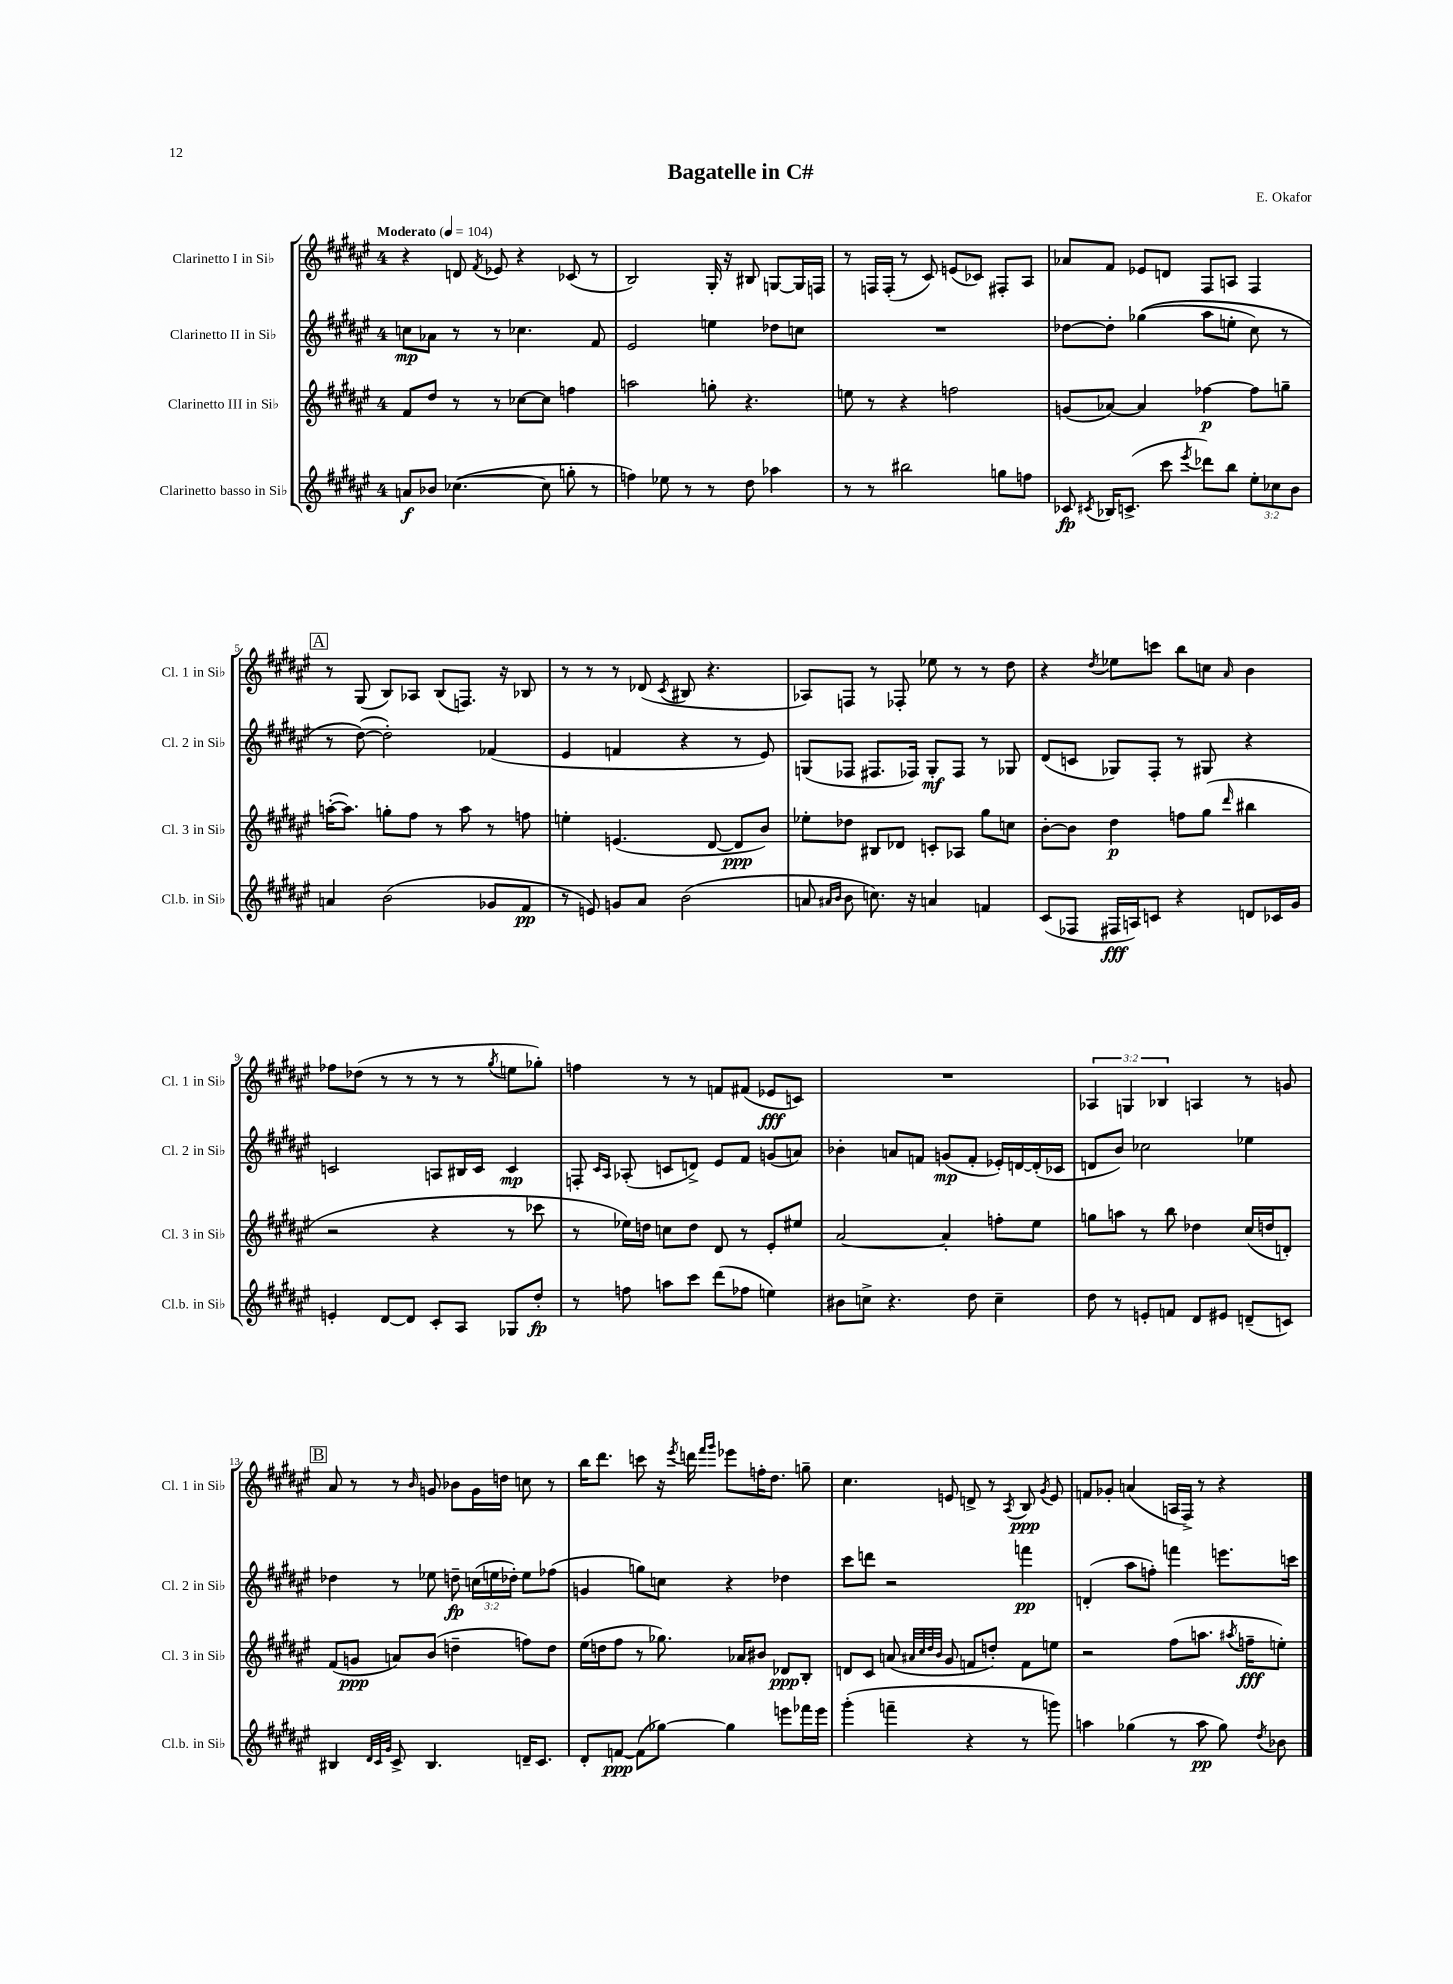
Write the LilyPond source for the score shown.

\header { title = "Bagatelle in C#" composer = "E. Okafor" }
<<
\new StaffGroup <<
\new Staff = "s0" \with { instrumentName = "Clarinetto I in Sib" shortInstrumentName = "Cl. 1 in Sib" } {
    \clef treble \key fis \major \once \override Staff.TimeSignature.style = #'single-digit \time 4/4 \override Staff.TupletNumber.text = #tuplet-number::calc-fraction-text \tempo "Moderato" 4 = 104
    \autoBeamOff r4 d'8 \acciaccatura { fis'8 } ees'8 r4 ces'8( r8 |
    b2) gis16-. r16 bis8 g8[~ g16 f16] |
    r8 f16[ f16]-.( r8 cis'8) e'8[( ces'8]) fis8[-. ais8] |
    aes'8[ fis'8] ees'8[ d'8] fis8[ a8] fis4 |
    \mark \markup { \box "A" } r8 gis8( b8[) aes8] b8[( f8.]) r16 bes8 |
    r8 r8 r8 des'8( \acciaccatura { cis'8 } bis8 r4. |
    aes8[) f8] r8 fes8-. ees''8 r8 r8 dis''8 |
    r4 \acciaccatura { dis''8 } ees''8[ c'''8] b''8[ c''8] \grace { ais'16 } b'4 |
    fes''8[ des''8]( r8 r8 r8 r8 \acciaccatura { gis''8 } e''8[ ges''8]-.) |
    f''4 r8 r8 f'8[ fis'8]( ees'8[\fff c'8]) |
    R1 |
    \tuplet 3/2 { aes4 g4 bes4 } a4 r8 g'8 |
    \mark \markup { \box "B" } ais'8 r8 r8 \grace { b'16 } g'8 bes'8[ g'16 d''16] c''8 r8 |
    b''16[ dis'''8.] c'''8 r16 \acciaccatura { eis'''8 } d'''16 \grace { fis'''16[ gis'''16] } ees'''8[ f''16-. dis''8.] g''8-- |
    cis''4. e'8 d'8-> r8 \acciaccatura { ais8 } b8\ppp \acciaccatura { gis'8 } e'8 |
    f'8[ ges'8]-. a'4( a16[ fis16]->) r8 r4 \bar "|." |
}
\new Staff = "s1" \with { instrumentName = "Clarinetto II in Sib" shortInstrumentName = "Cl. 2 in Sib" } {
    \clef treble \key fis \major \once \override Staff.TimeSignature.style = #'single-digit \time 4/4 \override Staff.TupletNumber.text = #tuplet-number::calc-fraction-text
    \autoBeamOff c''8[\mp aes'8] r8 r8 ces''4. fis'8 |
    eis'2 e''4 des''8[ c''8] |
    R1 |
    des''8[~ des''8]-. ges''4(\( ais''8[ e''8]-. cis''8) r8 |
    \mark \markup { \box "A" } r8 dis''8~(\) dis''2-.) fes'4( |
    eis'4 f'4 r4 r8 eis'8) |
    g8[( fes8] fis8.[ fes16]) g8[-.\mf fes8] r8 ges8 |
    dis'8[( c'8] ges8[) fis8]-. r8 gis8 r4 |
    c'2 a8[ bis16 c'16] c'4\mp |
    f8-. \grace { cis'16[ ais16] } aes8-.( c'8[ d'8]->) eis'8[ fis'8] g'8[( a'8]) |
    bes'4-. a'8[ f'8] g'8[\mp( f'8]-. ees'16[-.) d'16~ d'16-.( ces'16] |
    d'8[ b'8]) ces''2 ees''4 |
    \mark \markup { \box "B" } des''4 r8 ees''8 d''8--\fp \tuplet 3/2 { c''16[( e''16 des''16]-.) } e''8[ fes''8]( |
    g'4 g''8[) c''8] r4 des''4 |
    cis'''8[ d'''8] r2 f'''4\pp |
    d'4-.( ais''8[ f''8]-.) f'''4 e'''8.[ c'''16] \bar "|." |
}
\new Staff = "s2" \with { instrumentName = "Clarinetto III in Sib" shortInstrumentName = "Cl. 3 in Sib" } {
    \clef treble \key fis \major \once \override Staff.TimeSignature.style = #'single-digit \time 4/4
    \autoBeamOff fis'8[ dis''8] r8 r8 ces''8[~ ces''8] f''4 |
    a''2 g''8-. r4. |
    e''8 r8 r4 f''2 |
    g'8[( aes'8]~) aes'4 fes''4~\p fes''8[ g''8]-- |
    \mark \markup { \box "A" } a''16[~-.( a''8.]) g''8[-. fis''8] r8 a''8 r8 f''8 |
    e''4-. e'4.( dis'8~ dis'8[\ppp b'8]) |
    ees''8[-. des''8] bis8[ des'8] c'8[-. aes8] gis''8[ c''8] |
    b'8[~-. b'8] dis''4\p f''8[ gis''8]( \grace { dis'''16 } bis''4 |
    r2 r4 r8 ces'''8 |
    r8 ees''16[) d''16] c''8[ d''8] dis'8 r8 eis'8[-. eis''8] |
    ais'2~ ais'4-. f''8[-. eis''8] |
    g''8[ a''8] r8 b''8 des''4 cis''16[( d''16 d'8]-.) |
    \mark \markup { \box "B" } fis'8[( g'8]\ppp a'8[) b'8]( d''4-- f''8[) d''8] |
    eis''16[( d''16 fis''8] r8 ges''8.) aes'16[ bis'8] des'8[\ppp b8]-. |
    d'8[ cis'8] a'8( \grace { ais'32[ cis''32 dis''32 b'32] } gis'8 f'8[ d''8]-.) f'8[ e''8] |
    r2 fis''8[( a''8.] \acciaccatura { ais''8 } f''16[--\fff e''8]-.) \bar "|." |
}
\new Staff = "s3" \with { instrumentName = "Clarinetto basso in Sib" shortInstrumentName = "Cl.b. in Sib" } {
    \clef treble \key fis \major \once \override Staff.TimeSignature.style = #'single-digit \time 4/4 \override Staff.TupletNumber.text = #tuplet-number::calc-fraction-text
    \autoBeamOff a'8[\f bes'8] ces''4.~( ces''8 g''8-. r8 |
    f''4) ees''8 r8 r8 dis''8 aes''4 |
    r8 r8 bis''2 g''8[ f''8] |
    ces'8\fp \acciaccatura { cis'8 } bes16[ c'8.]->( cis'''8 \acciaccatura { eis'''8 } des'''8[) b''8] \tuplet 3/2 { eis''8[-. ces''8 b'8] } |
    \mark \markup { \box "A" } a'4 b'2( ges'8[ fis'8]\pp |
    r8 e'8) g'8[ ais'8] b'2( |
    a'8 \grace { ais'16[ b'16] } b'8 c''8.) r16 a'4 f'4 |
    cis'8[( fes8] fis16[\fff a16) c'8] r4 d'8[ ces'16 gis'16] |
    e'4-. dis'8[~ dis'8] cis'8[-. ais8] ges8[ dis''8]-.\fp |
    r8 f''8 a''8[ cis'''8] dis'''8[( fes''8] e''4) |
    bis'8[ c''8]-> r4. dis''8 c''4-- |
    dis''8 r8 e'8[-. f'8] dis'8[ eis'8] d'8[--( c'8]) |
    \mark \markup { \box "B" } bis4 \grace { dis'32[ cis'32 gis'32] } cis'8-> bis4. d'16[-- cis'8.] |
    dis'8[-. f'8]~\ppp f'8[( ges''8]~) ges''4 e'''8[ fes'''16 e'''16] |
    gis'''4-.( f'''4-- r4 r8 g'''8) |
    a''4 ges''4( r8 a''8\pp ges''8) \acciaccatura { dis''8 } bes'8 \bar "|." |
}
>>
>>
